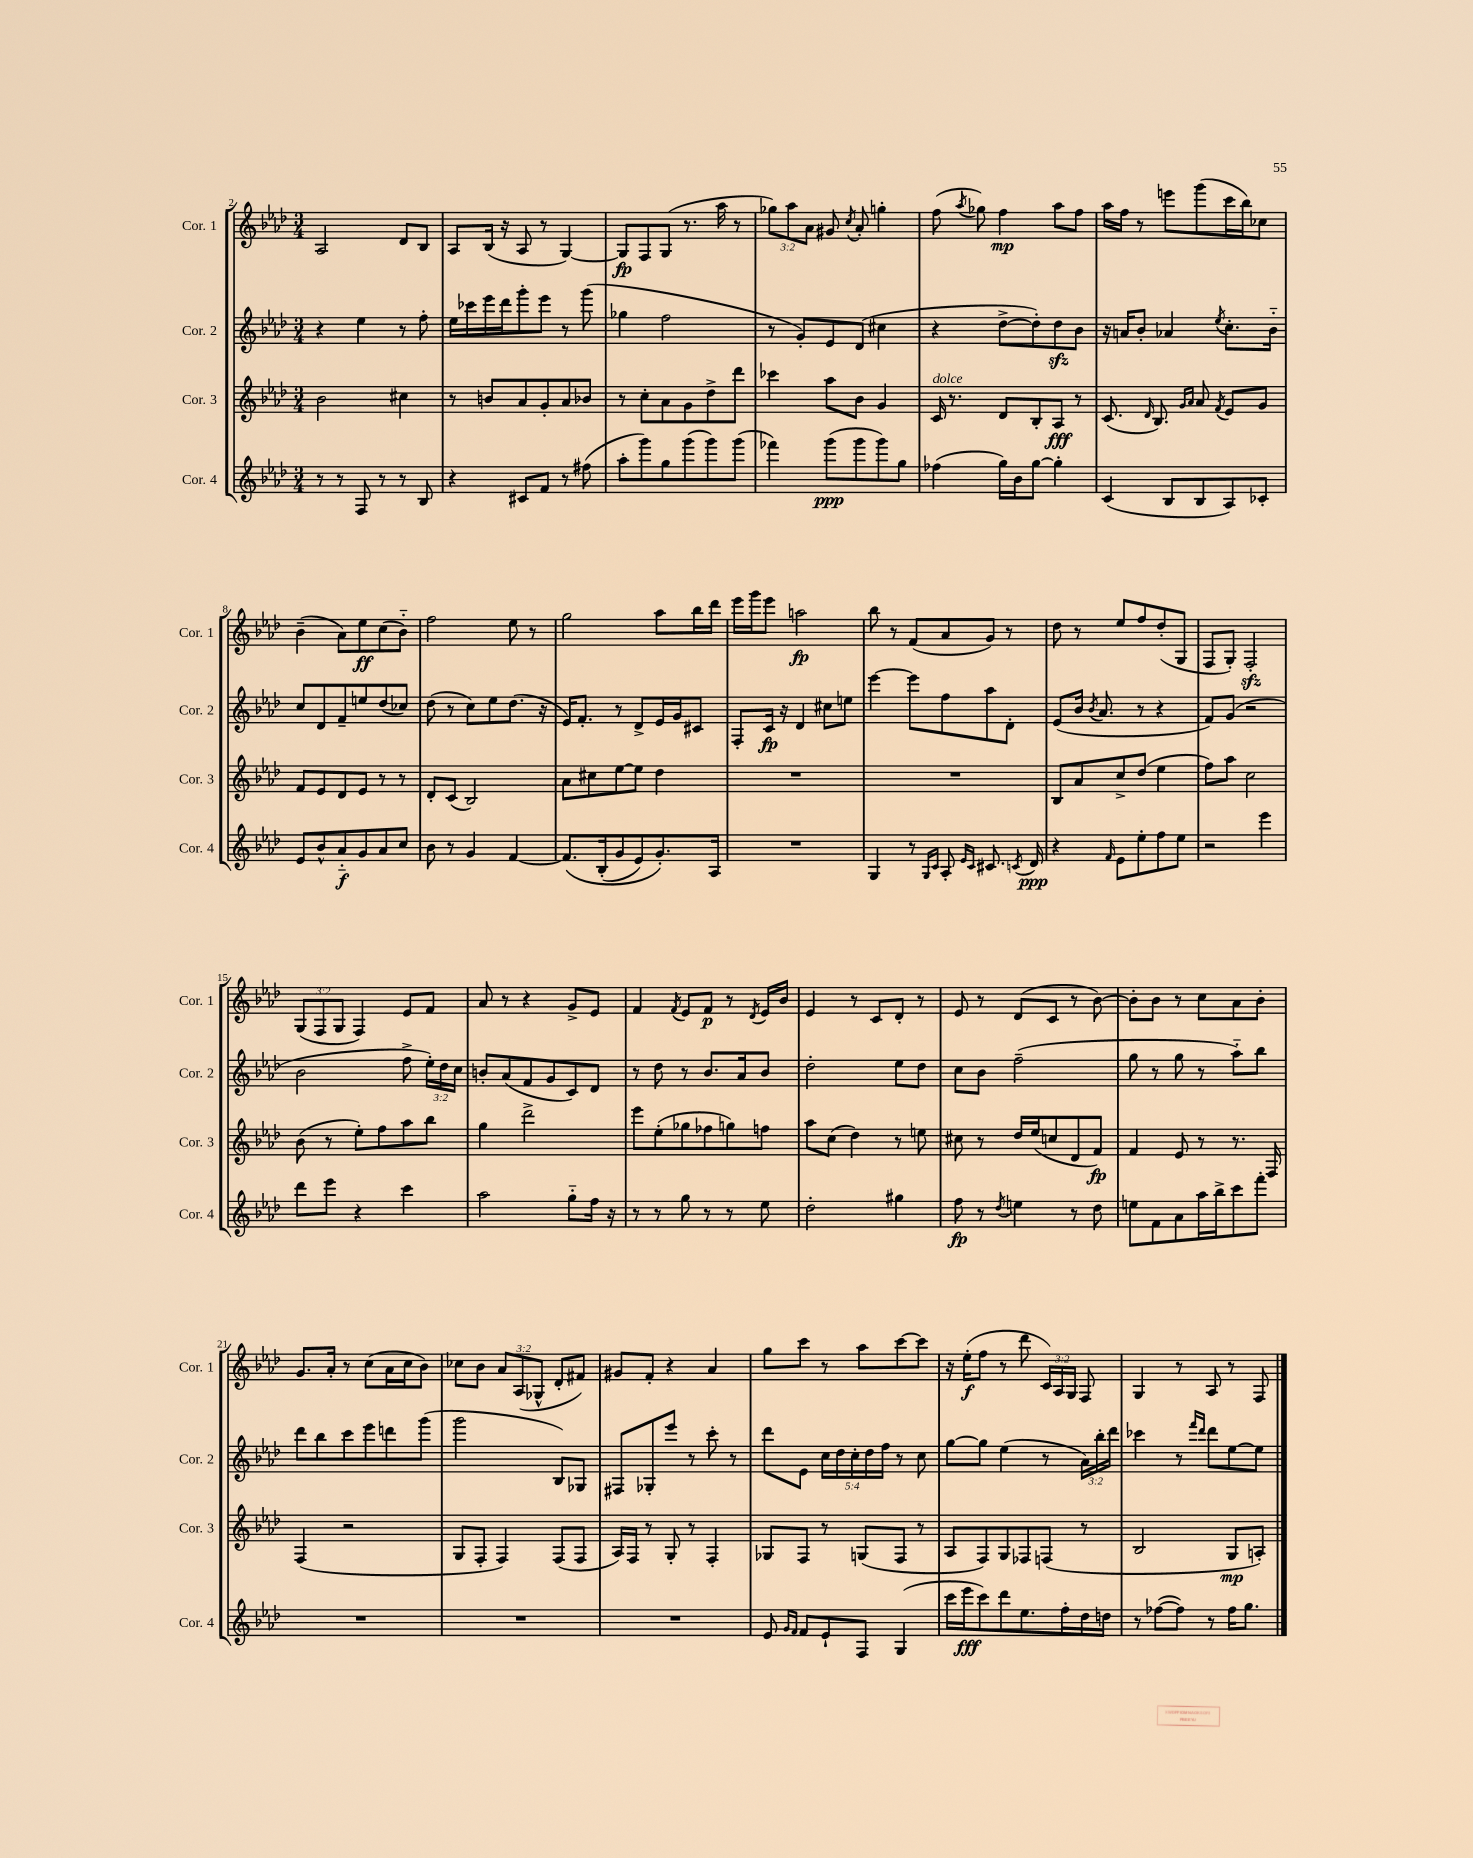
<<
\new StaffGroup <<
\new Staff = "s0" \with { instrumentName = "Cor. 1" shortInstrumentName = "Cor. 1" } {
    \clef treble \key aes \major \numericTimeSignature \time 3/4 \override Staff.TupletNumber.text = #tuplet-number::calc-fraction-text
    \autoBeamOff aes2 des'8[ bes8] |
    aes8[ bes16]( r16 aes8 r8 g4~) |
    g8[\fp f8 g8]( r8. aes''16 r8 |
    \tuplet 3/2 { ges''8[) aes''8 aes'8] } gis'8 \acciaccatura { c''8 } aes'8-. g''4-. |
    f''8( \acciaccatura { aes''8 } ges''8) f''4\mp aes''8[ f''8] |
    aes''16[ f''16] r8 e'''8[ g'''8( c'''16 bes''16) ces''8] |
    bes'4--( aes'8[) ees''8\ff c''8( bes'8]-_) |
    f''2 ees''8 r8 |
    g''2 aes''8[ bes''16 des'''16] |
    ees'''16[ g'''16 ees'''8] a''2\fp |
    bes''8 r8 f'8[( aes'8 g'8]) r8 |
    des''8 r8 ees''8[ f''8 des''8-.( g8] |
    f8[ g8]-.) f2-.\sfz |
    \tuplet 3/2 { g8[( f8 g8] } f4) ees'8[ f'8] |
    aes'8 r8 r4 g'8[-> ees'8] |
    f'4 \acciaccatura { f'8 } ees'8[ f'8]\p r8 \acciaccatura { des'8 } ees'16[ bes'16] |
    ees'4 r8 c'8[ des'8]-. r8 |
    ees'8 r8 des'8[( c'8] r8 bes'8~) |
    bes'8[-. bes'8] r8 c''8[ aes'8 bes'8]-. |
    g'8.[ aes'16]-. r8 c''8[( aes'16 c''16 bes'8]) |
    ces''8[ bes'8] \tuplet 3/2 { aes'8[ aes8( ges8]-^ } des'8[-. fis'8]) |
    gis'8[ f'8]-. r4 aes'4 |
    g''8[ c'''8] r8 aes''8[ c'''8~ c'''8] |
    r16 ees''16[-.\f( f''8] r8 des'''8 \tuplet 3/2 { c'16[) aes16 g16] } f8 |
    g4 r8 aes8 r8 f8 \bar "|." |
}
\new Staff = "s1" \with { instrumentName = "Cor. 2" shortInstrumentName = "Cor. 2" } {
    \clef treble \key aes \major \numericTimeSignature \time 3/4 \override Staff.TupletNumber.text = #tuplet-number::calc-fraction-text
    \autoBeamOff r4 ees''4 r8 f''8-. |
    ees''16[ ces'''16 ees'''16 des'''16 g'''8-. ees'''8] r8 g'''8( |
    ges''4 f''2 |
    r8 g'8[-.) ees'8 des'8]( cis''4 |
    r4 des''8[~-> des''8-.) des''8\sfz bes'8] |
    r16 a'16[ bes'8]-. aes'4 \acciaccatura { ees''8 } c''8.[-. bes'16]-_ |
    c''8[ des'8 f'8-- e''8 des''8( ces''8]) |
    des''8( r8 c''8[) ees''8 des''8.]( r16 |
    ees'16[) f'8.]-. r8 des'8[-> ees'16 g'16 cis'8] |
    f8[-. c'16]\fp r16 des'4 cis''8[ e''8] |
    ees'''4~ ees'''8[ f''8 aes''8 des'8]-. |
    ees'8[( bes'16] \acciaccatura { bes'8 } aes'8. r8 r4 |
    f'8[) g'8]( r2 |
    bes'2 f''8-> \tuplet 3/2 { ees''16[-.) des''16 c''16] } |
    b'8[-. aes'8( f'8 g'8 c'8) des'8] |
    r8 des''8 r8 bes'8.[ aes'16 bes'8] |
    des''2-. ees''8[ des''8] |
    c''8[ bes'8] f''2--( |
    g''8 r8 g''8 r8 aes''8[-_) bes''8] |
    des'''8[ bes''8 c'''8 ees'''8 d'''8 g'''8]( |
    g'''2 bes8[) ges8] |
    fis8[ ges8-. ees'''8] r8 c'''8-. r8 |
    des'''8[ ees'8] \tuplet 5/4 { c''16[ des''16 c''16-. des''16 f''16] } r8 c''8 |
    g''8[~ g''8] ees''4( r8 \tuplet 3/2 { aes'16[) bes''16-. des'''16] } |
    ces'''4 r8 \grace { f'''16[ des'''16] } des'''8[ ees''8~ ees''8] \bar "|." |
}
\new Staff = "s2" \with { instrumentName = "Cor. 3" shortInstrumentName = "Cor. 3" } {
    \clef treble \key aes \major \numericTimeSignature \time 3/4
    \autoBeamOff bes'2 cis''4 |
    r8 b'8[ aes'8 g'8-. aes'8 bes'8] |
    r8 c''8[-. aes'8 g'8 des''8-> des'''8] |
    ces'''4 aes''8[ bes'8] g'4 |
    c'16^\markup { \italic "dolce" } r8. des'8[ bes8-. aes8]\fff r8 |
    c'8.( \grace { des'16 } bes8.) \grace { g'16[ aes'16] } aes'8 \acciaccatura { f'8 } ees'8[ g'8] |
    f'8[ ees'8 des'8 ees'8] r8 r8 |
    des'8[-. c'8]( bes2) |
    aes'8[ cis''8 ees''8~ ees''8] des''4 |
    R2. |
    R2. |
    bes8[ aes'8 c''8-> des''8]( ees''4 |
    f''8[) aes''8] c''2 |
    bes'8( r8 ees''8[-.) f''8 aes''8 bes''8] |
    g''4 des'''2-> |
    ees'''8[ ees''8-.( ges''8 fes''8 g''8) f''8] |
    aes''8[ c''8]( des''4) r8 e''8 |
    cis''8 r8 des''16[ ees''16( c''8 des'8 f'8]\fp) |
    f'4 ees'8 r8 r8. f16 |
    f4( r2 |
    g8[ f8]-. f4) f8[( f8] |
    aes16[) f16] r8 g8-. r8 f4-. |
    ges8[ f8] r8 g8[( f8] r8 |
    aes8[ f8) g8 fes8 f8]( r8 |
    bes2 g8[\mp a8]-.) \bar "|." |
}
\new Staff = "s3" \with { instrumentName = "Cor. 4" shortInstrumentName = "Cor. 4" } {
    \clef treble \key aes \major \numericTimeSignature \time 3/4
    \autoBeamOff r8 r8 f8 r8 r8 bes8 |
    r4 cis'8[ f'8] r8 fis''8( |
    aes''8[-. g'''8) g''8 g'''8( g'''8) g'''8]( |
    fes'''4) g'''8[\ppp( g'''8 g'''8) g''8] |
    fes''4( g''16[) bes'16 g''8]~ g''4-. |
    c'4( bes8[ bes8 aes8) ces'8]-. |
    ees'8[ bes'8-^ aes'8-_\f g'8 aes'8 c''8] |
    bes'8 r8 g'4 f'4~ |
    f'8.[\( bes16-.( g'8 ees'8) g'8.-.\) aes16] |
    R2. |
    g4 r8 \grace { g16[ c'16] } aes8-. \grace { ees'16[ c'16] } cis'8. \acciaccatura { c'8 } des'16\ppp |
    r4 \grace { f'16 } ees'8[ ees''8-. f''8 ees''8] |
    r2 ees'''4 |
    des'''8[ ees'''8] r4 c'''4 |
    aes''2 g''8[-_ f''16] r16 |
    r8 r8 g''8 r8 r8 ees''8 |
    des''2-. gis''4 |
    f''8\fp r8 \acciaccatura { des''8 } e''4 r8 des''8 |
    e''8[ f'8 aes'8 aes''16 bes''16-> c'''8 f'''8]-. |
    R2. |
    R2. |
    R2. |
    ees'8 \grace { g'16[ f'16] } f'8[ ees'8-! f8] g4( |
    c'''16[ ees'''16\fff c'''8) des'''8 ees''8. f''16-. des''16 d''16] |
    r8 fes''8[~( fes''8]) r8 fes''16[ g''8.] \bar "|." |
}
>>
>>
\layout { \context { \Score currentBarNumber = #2 } }
